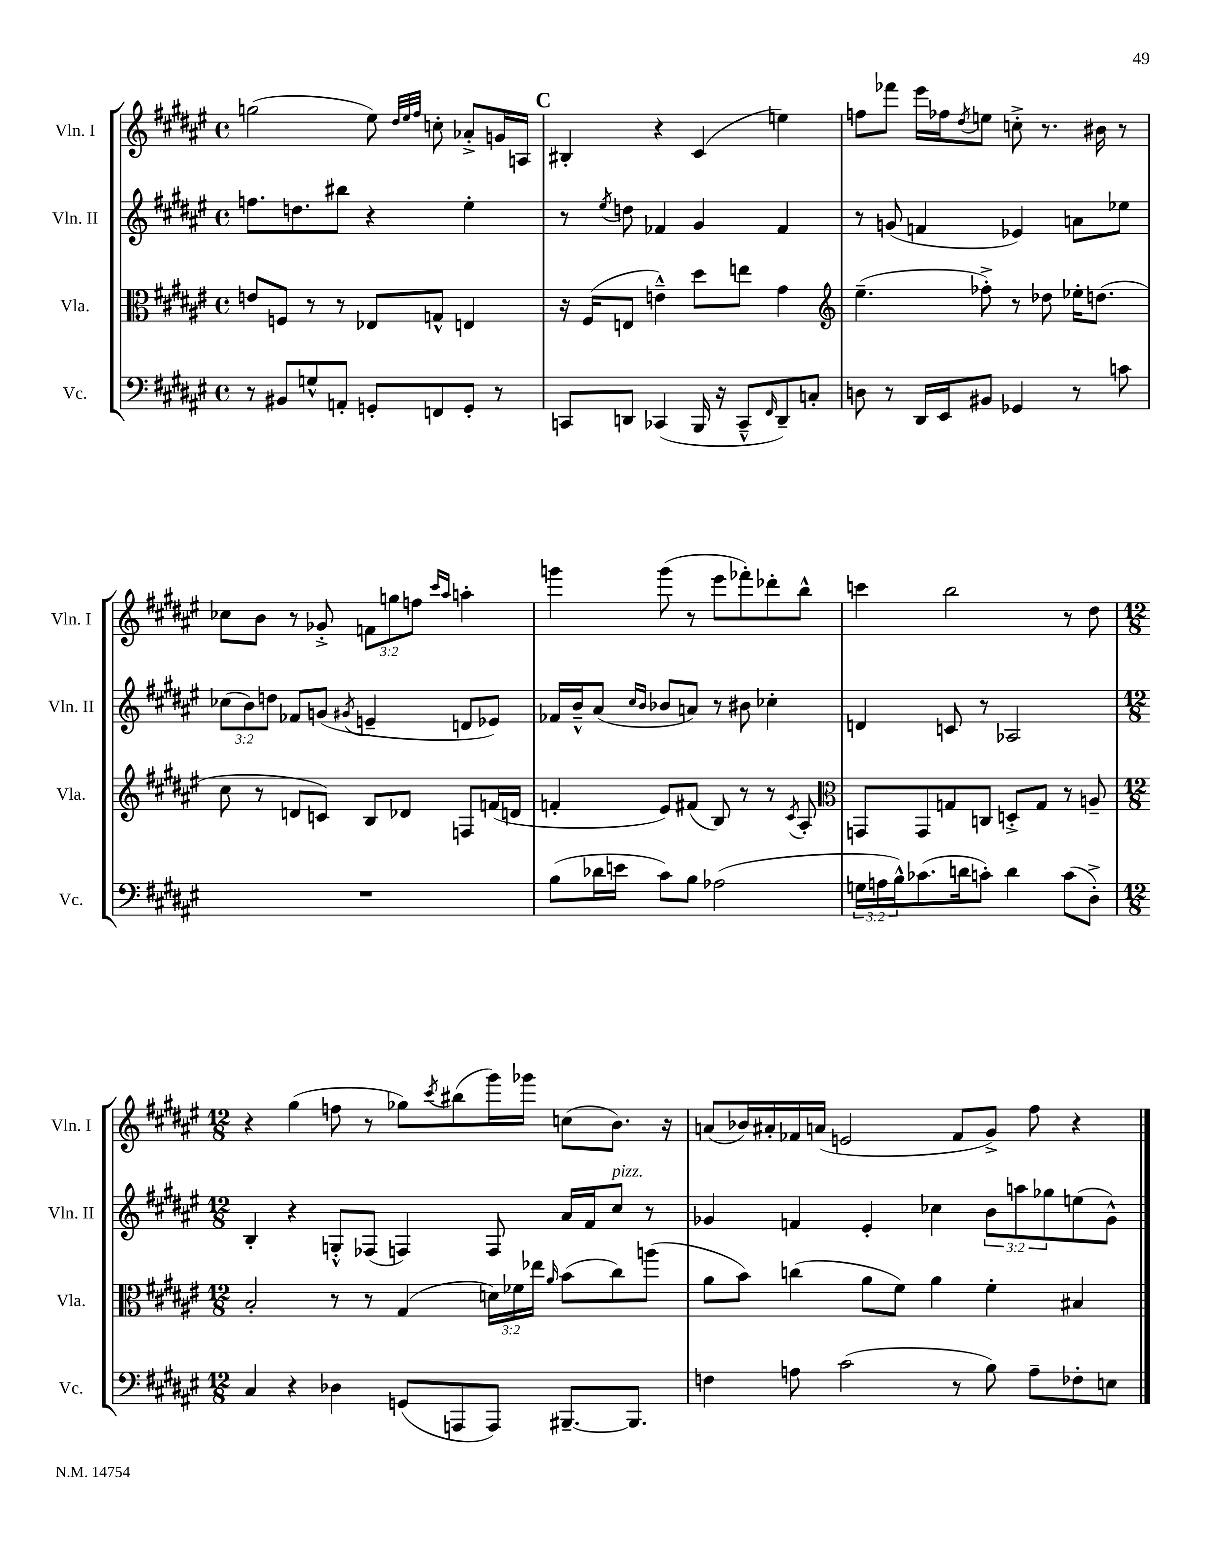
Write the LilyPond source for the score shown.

<<
\new StaffGroup <<
\new Staff = "s0" \with { instrumentName = "Vln. I" shortInstrumentName = "Vln. I" } {
    \clef treble \key fis \major \defaultTimeSignature \time 4/4 \override Staff.TupletNumber.text = #tuplet-number::calc-fraction-text
    g''2( eis''8) \grace { dis''32 eis''32 fis''32 } c''8-. aes'8-.-> g'16 a16 |
    \mark \markup { \bold "C" } bis4-. r4 cis'4( e''4) |
    f''8 fes'''8 eis'''16 fes''16 \acciaccatura { dis''8 } e''8 c''8-.-> r8. bis'16 r8 |
    ces''8 b'8 r8 ges'8-.-> \tuplet 3/2 { f'8 g''8 f''8 } \grace { cis'''16 ais''16 } a''4-. |
    g'''4 g'''8( r8 eis'''8 fes'''8-.) des'''8-. b''8-^ |
    c'''4 b''2 r8 dis''8 |
    \numericTimeSignature \time 12/8 r4 gis''4( f''8 r8 ges''8) \acciaccatura { cis'''8 } bis''8( gis'''16) ges'''16 c''8( b'8.) r16 |
    a'8( bes'16) ais'16-. fes'16 a'16( e'2 fes'8 gis'8->) fis''8 r4 \bar "|." |
}
\new Staff = "s1" \with { instrumentName = "Vln. II" shortInstrumentName = "Vln. II" } {
    \clef treble \key fis \major \defaultTimeSignature \time 4/4 \override Staff.TupletNumber.text = #tuplet-number::calc-fraction-text
    f''8. d''8. bis''8 r4 eis''4-. |
    \mark \markup { \bold "C" } r8 \acciaccatura { eis''8 } d''8 fes'4 gis'4 fes'4 |
    r8 g'8( f'4 ees'4) a'8 ees''8 |
    \tuplet 3/2 { ces''8( b'8) d''8 } fes'8 g'8( \acciaccatura { gis'8 } e'4-- d'8 ees'8) |
    fes'16 b'16---^ ais'8( \grace { cis''16 b'16 } bes'8 a'8) r8 bis'8 ces''4-. |
    d'4 c'8 r8 aes2 |
    \numericTimeSignature \time 12/8 b4-. r4 g8-.-^ fes8( f4) f8 ais'16 fis'16 cis''8^\markup { \italic "pizz." } r8 |
    ges'4 f'4 eis'4-. ces''4 \tuplet 3/2 { b'8 a''8 ges''8 } e''8( ges'8-^) \bar "|." |
}
\new Staff = "s2" \with { instrumentName = "Vla." shortInstrumentName = "Vla." } {
    \clef alto \key fis \major \defaultTimeSignature \time 4/4 \override Staff.TupletNumber.text = #tuplet-number::calc-fraction-text
    e'8 f8 r8 r8 ees8 g8-^ e4 |
    \mark \markup { \bold "C" } r16 fis16( e8 e'4---^) dis''8 e''8 gis'4 |
    \clef treble eis''4.--( fes''8-.->) r8 des''8 ees''16-. d''8.( |
    cis''8 r8 d'8 c'8) b8 des'8 f8 f'16( d'16 |
    f'4-. eis'8) fis'8( b8) r8 r8 \acciaccatura { cis'8 } ais8-. |
    \clef alto g,8 g,8 g8 c8 d8-.-> g8 r8 a8-- |
    \numericTimeSignature \time 12/8 b2-. r8 r8 gis4( \tuplet 3/2 { d'16) fes'16 ees''16 } \grace { ais'16 } b'8( cis''8) a''8( |
    ais'8 b'8) c''4( ais'8 fis'8) ais'4 fis'4-. bis4 \bar "|." |
}
\new Staff = "s3" \with { instrumentName = "Vc." shortInstrumentName = "Vc." } {
    \clef bass \key fis \major \defaultTimeSignature \time 4/4 \override Staff.TupletNumber.text = #tuplet-number::calc-fraction-text
    r8 bis,8 g8-^ a,8-. g,8-. f,8 g,8-. r8 |
    \mark \markup { \bold "C" } c,8 d,8 ces,4( b,,16 r16 ces,8---^ \grace { fis,16 } d,8--) c8-. |
    d8 r8 dis,16 eis,16 bis,8 ges,4 r8 c'8 |
    R1 |
    b8( des'16 e'16 cis'8) b8 aes2( |
    \tuplet 3/2 { g16 a16 b16-^) } ces'8.( d'16 c'8-.) d'4 c'8( dis8-.->) |
    \numericTimeSignature \time 12/8 cis4 r4 des4 g,8( a,,8 a,,8) bis,,8.~-- bis,,8. |
    f4 a8 cis'2( r8 b8) a8-- fes8-. e8 \bar "|." |
}
>>
>>
\layout { \context { \Score \remove "Bar_number_engraver" } }
